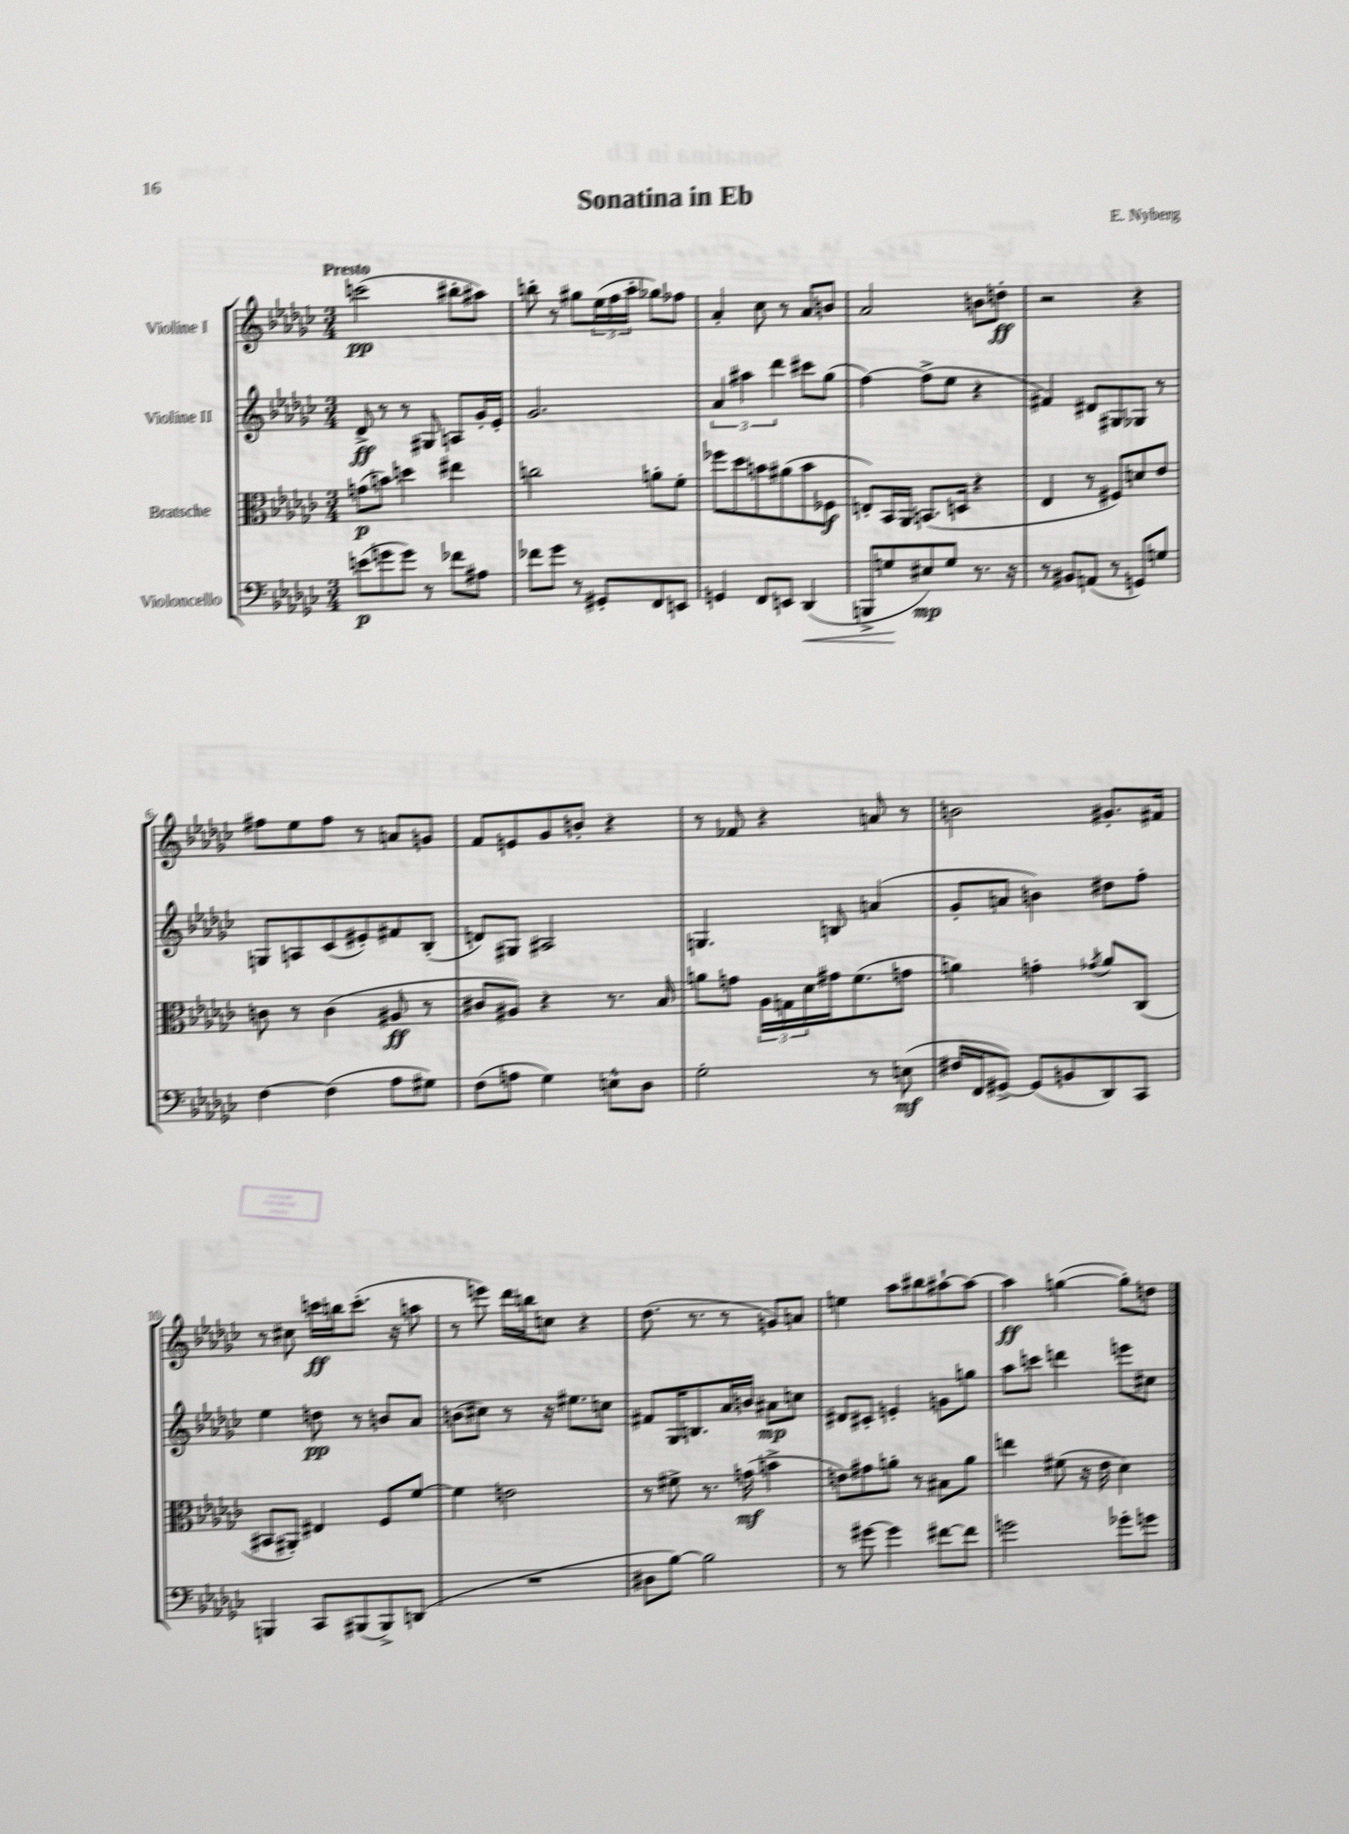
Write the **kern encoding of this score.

**kern	**kern	**kern	**kern
*staff4	*staff3	*staff2	*staff1
*clefF4	*clefC3	*clefG2	*clefG2
*k[b-e-a-d-g-c-]	*k[b-e-a-d-g-c-]	*k[b-e-a-d-g-c-]	*k[b-e-a-d-g-c-]
*M3/4	*M3/4	*M3/4	*M3/4
(8e\L	(8g\L	8d-^/	(2ccc\
8g\	8b\J)	8r	.
8g\J)	4dd\	8r	.
8r	.	8G#/	.
8f-\L	4ee#\	8A/L	8bb#'\L
8A#\J	.	16g-'/L	8aa#\J)
.	.	16e-'/JJ	.
=	=	=	=
8f-\L	2cc\	2.g-/	8bb'\
8g-\J	.	.	8r
8r	.	.	8gg#\L
8GG#'/L	.	.	(24ee-\L
.	.	.	24ff\
.	.	.	24aa-'\JJ
8FF/	8a'\L	.	8gg-\L)
8EE/J	8f'\J	.	8ff-\J
=	=	=	=
4GG/	8ff-\L	6a-/	4a-'/
.	8dd-\	.	.
.	.	6aa#\	.
8FF/L	8b\	.	8cc-\
.	.	6ddd-\	.
8EE/J	(8a#\	.	8r
(4DD-/	8b\	8ccc#\L	8a-/L
.	8F-\J	(8gg-\J	8b/J
=	=	=	=
8BBB^/L	8E'/L)	[4ff\)	2a-/
8G/	16BB-/L	.	.
.	16AA-/JJ	.	.
8E#/)	(8.BB/L	(8ff^\]L	.
8G/J	.	8ee-\J	.
.	16D/Jk	.	.
8.r	4r	4r	8b\L
.	.	.	8dd'\J
16r	.	.	.
=	=	=	=
8r	4E-/	4f#/)	2r
8BB#/L	.	.	.
(8AA/J	8r	8d#/L	.
8r	8F#/L)	8G#/	.
8GG/L)	8d/	8G-/J	4r
8G/J	8e-/J	8r	.
=	=	=	=
[4F\	8c\	8G/L	8ff#\L
.	8r	8A/	8ee-\
(4F\]	(4c\	(8c-/	8ff#\J
.	.	8e#'/)	8r
8A-\L	8A#/	8f#/	8a/L
8G#\J)	8r	(8B-'/J	8g/J
=	=	=	=
(8F\L	8c#/L	8d/L)	8f/L
8A\J	8A#/J)	8G#/J	8e/
4G-\)	4r	2A#/	8g-/
.	.	.	8b'/J
8E^^\L	8.r	.	4r
8D-\J	.	.	.
.	16B-/	.	.
=	=	=	=
2G-'\	8a\L	4.G/	8r
.	8g\J	.	8f-/
.	24A-\LL	.	4r
.	24G\	.	.
.	24d-\	.	.
.	16g#\J	8B/	.
.	(8.f\	.	.
8r	.	(4a/	8a/
(8E\	8g\J	.	8r
=	=	=	=
16F#/LL	4a\)	8g-'/L	2b\
16FF/J	.	.	.
[8GG#^/J)	.	8a/J	.
(8GG#/]L	4g'\	4b\)	.
8BB/	.	.	.
.	8qg-/	.	.
8DD-/)	8a/L	8dd#\L	8.g#'/L
8CC-/J	(8C-/J	8ff'\J	.
.	.	.	16f#/Jk
=	=	=	=
4BBB/	8BB#/L	4ee-\	8r
.	8AA#'/J)	.	8cc#\
8CC-/L	4E#/	8dd\	16ccc\LL
.	.	.	16bb\J
(8BBB#/	.	8r	(8.ccc'\J
8BBB#^/)	8F/L	8b/L	.
.	.	.	16r
(8DD/J	[8f/J	8a-/J	8aa\
=	=	=	=
2.r	4f\]	(8b\L	8r
.	.	8cc#\J)	8eee\)
.	2e\	8r	16ddd-\LL
.	.	.	16bb\J
.	.	16r	8cc\J
.	.	8.ee#\L	.
.	.	.	4r
.	.	8cc\J	.
=	=	=	=
8D#\L	8r	8f#/L	(8.dd-\
[8B-\J)	8f#^\	16G-/K	.
.	.	8.B/	8.r
2B-\]	8.r	.	.
.	.	16a-/L	8r
.	(16g\	16b/JJ	.
.	4b^\	8a#\L	8g/L)
.	.	8cc\J	8a/J
=	=	=	=
8r	8e\L)	8d#/L	4ee\
[8g#\	8g#\	8c#'/J	.
4g#\]	8a'\J	4e'/	8aa-\L
.	8r	.	8bb#\
[8f#\L	8B#\L	8g\L	[8aa#`\
8f#\]J	8a\J	8gg\J	8aa#\_J
=	=	=	=
2g\	4ee\	8aa-\L	4aa#\]
.	.	8ccc\J	.
.	(8f#\	4ddd\	([4gg\
.	16r	.	.
.	16e-\	.	.
8g-'\L	4d-\)	8eee\L	8gg'\]L)
8g\J	.	8cc#\J	8dd\J
==	==	==	==
*-	*-	*-	*-
